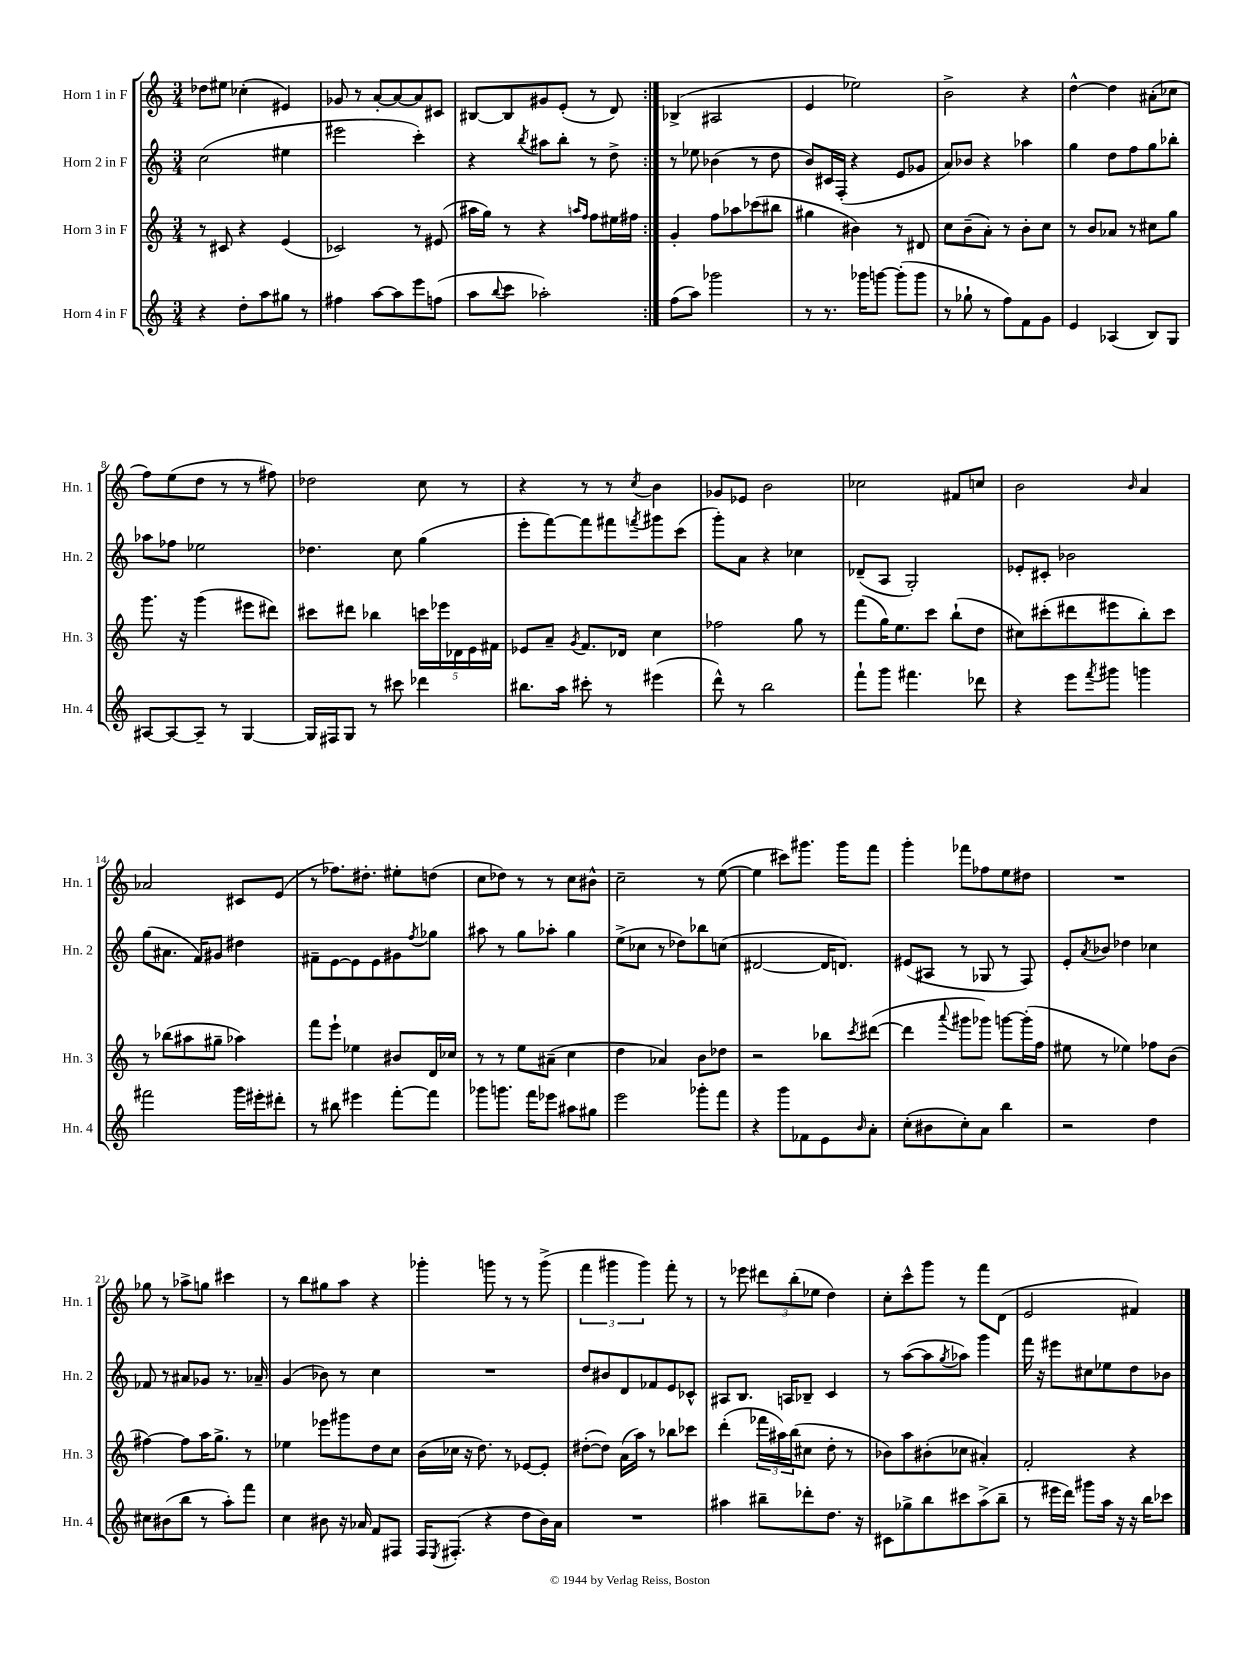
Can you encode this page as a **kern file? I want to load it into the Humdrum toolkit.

**kern	**kern	**kern	**kern
*staff4	*staff3	*staff2	*staff1
*clefG2	*clefG2	*clefG2	*clefG2
*k[]	*k[]	*k[]	*k[]
*M3/4	*M3/4	*M3/4	*M3/4
4r	8r	(2cc	8dd-
.	8c#	.	8ee#
8dd'	4r	.	(4cc-'
8aa	.	.	.
8gg#	(4e	4ee#	4e#)
8r	.	.	.
=	=	=	=
4ff#	2c-)	2eee#	8g-
.	.	.	8r
[8aa	.	.	[8a'
8aa]	.	.	8a_
8eee	8r	4ccc')	8a]
(8ff	(8e#	.	8c#
=	=	=	=
8aa	16aa#	4r	[8B#
.	16gg)	.	.
8qqbb	.	.	.
8ccc	8r	.	8B#]
.	.	8qbb	.
2aa-')	4r	8aa#	8g#
.	.	8bb'	(8e'
.	16qqaa	.	.
.	16qqff	.	.
.	8ff	8r	8r
.	16ee#	8dd^	8d)
.	16ff#	.	.
=:|!	=:|!	=:|!	=:|!
(8ff	4g'	8r	(4B-^
8aa)	.	8ee-	.
2ggg-	8ff	(4b-	2A#
.	8aa-	.	.
.	(8ccc-	8r	.
.	8bb#	8dd	.
=	=	=	=
8r	4gg#	8b)	4e
8.r	.	16c#	.
.	.	(16F'	.
.	4b#)	4r	2ee-)
16ggg-	.	.	.
[8ggg	.	.	.
(8ggg']	8r	8e	.
8ggg	8d#	8g-	.
=	=	=	=
8r	8cc	8a)	2b^
8gg-`	(8b~	8b-	.
8r	8a')	4r	.
8ff)	8r	.	.
8f	8b'	4aa-	4r
8g	8cc	.	.
=	=	=	=
4e	8r	4gg	[4dd^^
.	8b	.	.
(4A-	8a-	8dd	4dd]
.	8r	8ff	.
8B)	8cc#	8gg	(8a#'
8G	8gg	8bb-'	8cc-
=	=	=	=
[8A#	8.ggg	8aa-	8ff)
8A#_	.	8ff-	(8ee
.	16r	.	.
8A#~]	(4ggg	2ee-	8dd
8r	.	.	8r
[4G	8eee#	.	8r
.	8ddd#)	.	8ff#)
=	=	=	=
16G]	8ccc#	4.dd-	2dd-
16F#	.	.	.
8G	8ddd#	.	.
8r	4bb-	.	.
8ccc#	.	8cc	.
4ddd-	20ccc	(4gg	8cc
.	20eee-	.	.
.	20d-	.	.
.	.	.	8r
.	20e	.	.
.	20f#	.	.
=	=	=	=
8.bb#	8e-	8eee'	4r
.	8a~	[8fff)	.
16aa	.	.	.
.	8qg	.	.
8ccc#'	8.f	8fff]	8r
8r	.	8fff#	8r
.	16d-	.	.
.	.	8qfff	8qcc
(4eee#	4cc	8ggg#	4b
.	.	(8ccc	.
=	=	=	=
8ddd^^)	2ff-	8ggg')	8g-
8r	.	8a	8e-
2bb	.	4r	2b
.	8gg	4cc-	.
.	8r	.	.
=	=	=	=
8fff`	(8fff	(8d-~	2cc-
8ggg	16gg)	8A	.
.	8.ee	.	.
4.fff#	.	2G')	.
.	8ccc	.	.
.	(8bb`	.	8f#
8ddd-	8dd	.	8cc
=	=	=	=
4r	8cc#)	8e-'	2b
.	(8ccc#'	8c#'	.
8eee	8ddd#	2b-	.
8qfff	.	.	.
8ggg#	8eee#	.	.
.	.	.	16qqb
4ggg	8bb')	.	4a
.	8ccc#	.	.
=	=	=	=
2fff#	8r	(8gg	2a-
.	(8bb-	8.a#	.
.	8aa#	.	.
.	.	16f)	.
.	8gg#~	8g#	.
16ggg	4aa-)	4dd#	8c#
16eee#'	.	.	.
8ddd#'	.	.	(8e
=	=	=	=
8r	8fff	8f#~	8r
8bb#	8eee`	[8e	8.ff-)
4eee#	4ee-	8e]	.
.	.	.	8.dd#'
.	.	8e	.
[8fff'	8b#	8g#	8ee#'
.	.	8qff	.
8fff]	16d	8gg-	(8dd
.	16cc-	.	.
=	=	=	=
8ggg-	8r	8aa#	8cc
8.ggg	8r	8r	8dd-)
.	8ee	8gg	8r
16fff	.	.	.
8eee-	(8a#~	8aa-'	8r
8aa#	4cc	4gg	8cc
8gg#	.	.	8b#^^
=	=	=	=
2eee	4dd	(8ee^	2cc~
.	.	8cc-	.
.	4a-)	8r	.
.	.	8dd-)	.
8ggg-'	8b	8bb-	8r
8fff	8dd-	(8cc	([8ee
=	=	=	=
4r	2r	[2d#	4ee]
8ggg	.	.	8ccc#)
8f-	.	.	8.ggg#
8e	8bb-	16d#]	.
.	.	8.d)	16ggg#
16qqb	8qccc	.	.
8a'	([8ddd#	.	8fff
=	=	=	=
(8cc'	4ddd#]	(8e#	4ggg'
8b#	.	8A#	.
.	8qqaaa	.	.
8cc')	8ggg#	8r	8fff-
8a	8ggg-)	8G-	8ff-
4bb	[8ggg	8r	8ee
.	(16ggg']	8F)	8dd#
.	16ff	.	.
=	=	=	=
2r	8ee#	8e'	2.r
.	.	8qa	.
.	8r	8b-	.
.	4ee-)	4dd-	.
4dd	8ff-	4cc-	.
.	(8b	.	.
=	=	=	=
8cc#	[4ff#)	8f-	8gg-
(8b#	.	8r	8r
8bb	8ff#]	8a#	8aa-^
8r	16aa	8g-	8gg
.	8.gg^	.	.
8aa')	.	8.r	4ccc#
8fff	8r	.	.
.	.	16a-~	.
=	=	=	=
4cc	4ee-	(4g	8r
.	.	.	8bb
8b#	8eee-	8b-)	8gg#
16r	8ggg#	8r	8aa
16a-	.	.	.
8f	8dd	4cc	4r
8F#	8cc	.	.
=	=	=	=
16F	(16b	2.r	4ggg-'
8qE	.	.	.
(8.F#'	16cc-	.	.
.	16r	.	.
.	8.dd)	.	.
4r	.	.	8ggg
.	8r	.	8r
8dd	[8e-	.	8r
16b)	8e-']	.	(8ggg^
16a	.	.	.
=	=	=	=
2.r	([8dd#'	8dd	6fff
.	8dd#])	8b#	.
.	.	.	6ggg#
.	(16a	8d	.
.	16aa)	.	.
.	.	.	6ggg#)
.	8r	8f-	.
.	8bb-	8e	8fff'
.	8ccc-	8c-^^	8r
=	=	=	=
4aa#	(4ddd'	8A#	8r
.	.	8.B	8eee-
8bb#~	24fff-	.	12ddd#
.	24aa#)	.	.
.	.	16A	.
.	(24bb	.	(12bb'
8ddd-'	8cc#	8B-~	.
.	.	.	12ee-
8.dd	8dd'	4c	4dd)
.	8r	.	.
16r	.	.	.
=	=	=	=
8c#	8b-)	8r	8cc'
8gg-^	8aa	([8aa	8ccc^^
8bb	(8b#'	8aa]	8ggg
.	.	8qgg	.
8ccc#	8cc-	8aa-)	8r
(8aa^	4a#')	4ggg	8fff
8bb~	.	.	(8d
=	=	=	=
8r	2f'	16fff	2e
.	.	16r	.
16eee#	.	8eee#	.
16ddd)	.	.	.
8ggg#	.	8cc#	.
16aa	.	8ee-	.
16r	.	.	.
16r	4r	8dd	4f#)
16bb	.	.	.
8ccc-	.	8b-	.
==	==	==	==
*-	*-	*-	*-
